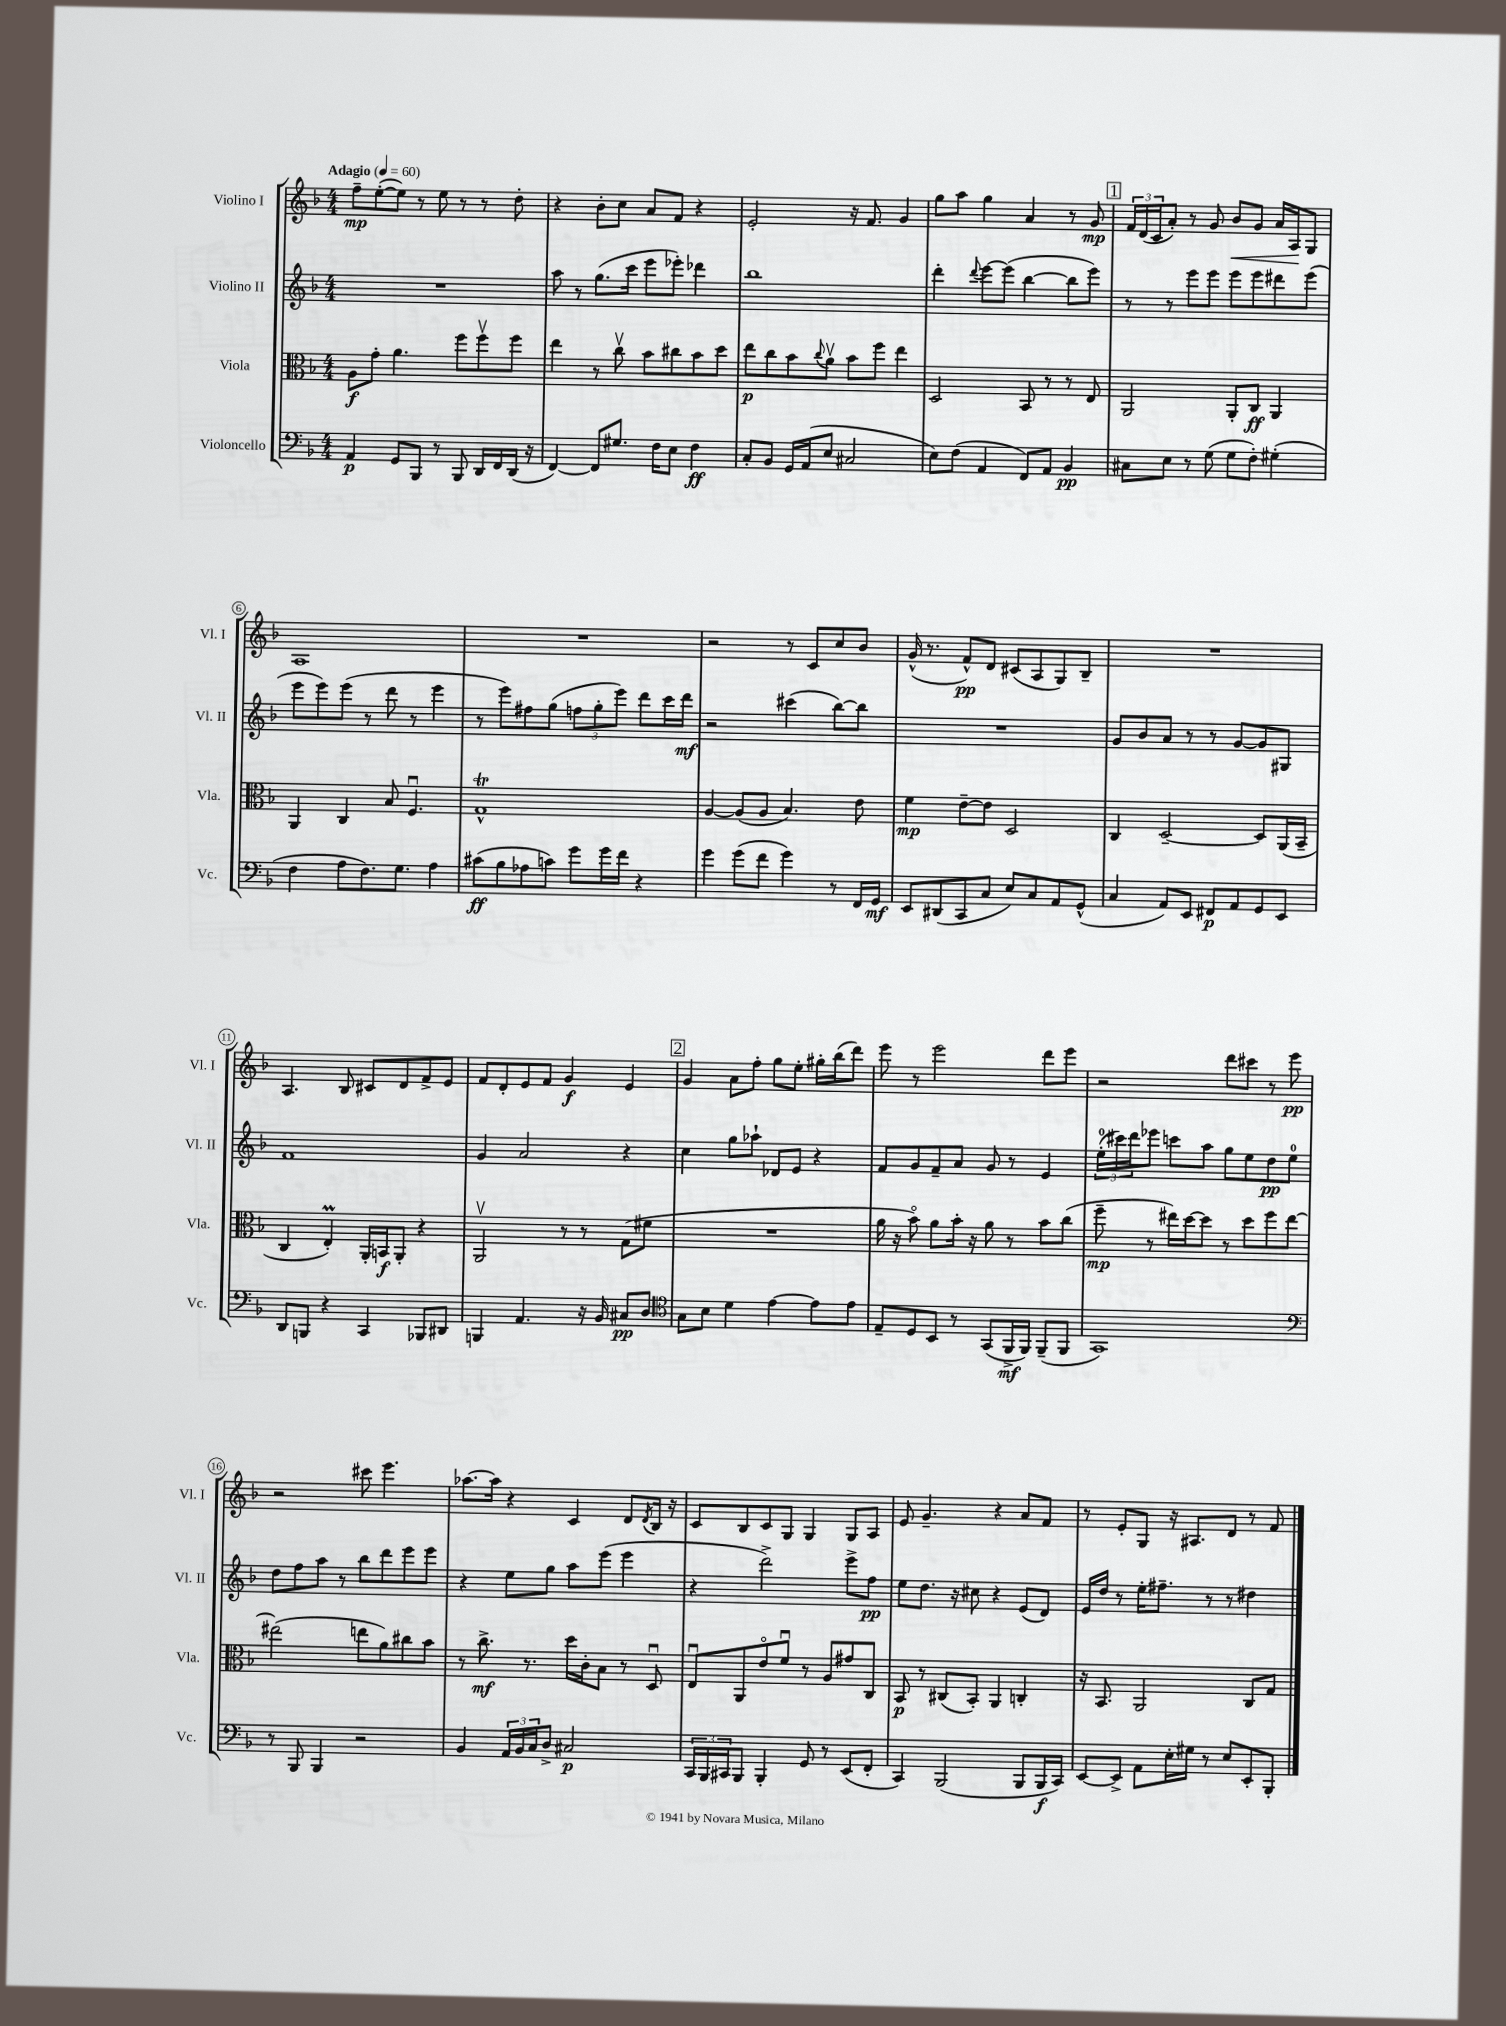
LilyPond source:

<<
\new StaffGroup <<
\new Staff = "s0" \with { instrumentName = "Violino I" shortInstrumentName = "Vl. I" } {
    \clef treble \key f \major \numericTimeSignature \time 4/4 \tempo "Adagio" 4 = 60
    f''8--\mp e''8~-.( e''8) r8 e''8 r8 r8 d''8-. |
    r4 bes'8-. c''8 a'8 f'8 r4 |
    e'2-. r16 f'8. g'4 |
    g''8 a''8 g''4 a'4 r8 g'8\mp |
    \mark \markup { \box "1" } \tuplet 3/2 { f'16 d'16( c'16 } a'8-.) r8 g'8 bes'8\< g'8 a'16 a16\! g8 |
    a1 |
    R1 |
    r2 r8 c'8 c''8 bes'8 |
    g'16-^( r8. f'8-^\pp) d'8 cis'8( a8 g8) bes8-- |
    R1 |
    a4. bes8 cis'8 d'8 f'8-> e'8 |
    f'8 d'8-. e'8 f'8 g'4\f e'4 |
    \mark \markup { \box "2" } g'4 a'8 f''8-. g''8 e''8-. gis''16-. bes''16( d'''8) |
    e'''8 r8 e'''2 d'''8 e'''8 |
    r2 d'''8 cis'''8 r8 e'''8\pp |
    r2 cis'''8 e'''4. |
    aes''8.~ aes''16 r4 c'4 d'8 \acciaccatura { d'8 } bes16 r16 |
    c'8 bes8 c'8 g8 g4 g8 a8 |
    e'8 g'4.-- r4 a'8 f'8 |
    r8 e'8-. g8 r16 ais8. d'8 r8 f'8 \bar "|." |
}
\new Staff = "s1" \with { instrumentName = "Violino II" shortInstrumentName = "Vl. II" } {
    \clef treble \key f \major \numericTimeSignature \time 4/4
    R1 |
    a''8 r8 g''8.( c'''16 e'''8 ees'''8-.) des'''4 |
    bes''1 |
    d'''4-. \appoggiatura { d'''8 } e'''8~ e'''8( bes''4~ bes''8 e'''8) |
    \mark \markup { \box "1" } r8 r8 e'''8 e'''8 e'''8 e'''8 dis'''8 e'''8( |
    e'''8 e'''8) e'''8( r8 d'''8 r8 e'''4 |
    r8 e'''8) fis''8 g''8( \tuplet 3/2 { f''8 g''8-. e'''8) } d'''8 c'''16 d'''16\mf |
    r2 cis'''4( bes''8~) bes''8 |
    R1 |
    g'8 bes'8 a'8 r8 r8 g'8~ g'8 gis8 |
    f'1 |
    g'4 a'2 r4 |
    \mark \markup { \box "2" } c''4 g''8 aes''8-! des'8 e'8 r4 |
    f'8 g'8 f'8-- a'8 g'8 r8 e'4 |
    \tuplet 3/2 { e''16-0-.( cis'''16) d'''16 } ees'''8 c'''8 a''8 g''8 e''8 d''8\pp e''8-0 |
    d''8 f''8 a''8 r8 bes''8 d'''8 e'''8 e'''8 |
    r4 e''8 g''8 a''8 e'''8( e'''4 |
    r4 d'''2->) e'''8-> f''8\pp |
    e''8 d''8. r16 cis''8 r4 e'8( d'8) |
    e'16 d''16 r8 e''16-. fis''8.-- r8 r8 dis''4 \bar "|." |
}
\new Staff = "s2" \with { instrumentName = "Viola" shortInstrumentName = "Vla." } {
    \clef alto \key f \major \numericTimeSignature \time 4/4
    a8\f g'8-. a'4. f''8 f''8\upbow f''8 |
    e''4 r8 c''8\upbow bes'8 cis''8 bes'8 d''8 |
    e''8\p c''8 bes'8 \appoggiatura { c''8 } a'8\upbow bes'8 f''8 e''4 |
    d2 bes,8 r8 r8 e8 |
    \mark \markup { \box "1" } a,2 a,8-. c8\ff a,4 |
    a,4 c4 bes8 f4.\downbow |
    g1-^\trill |
    a4~ a8( a8 bes4.) e'8 |
    f'4\mp e'8~-- e'8 d2 |
    c4 d2~-- d8 a,16( bes,16-- |
    c4 e4-.\prall) a,16-. b,16\f a,8-. r4 |
    a,2\upbow r8 r8 g8( fis'8 |
    \mark \markup { \box "2" } R1 |
    a'16 r16 bes'8\flageolet) a'8 bes'16-. r16 a'8 r8 bes'8 c''8( |
    f''8--\mp r8 eis''16) d''16~ d''8 r8 d''8 f''8 eis''8~ |
    eis''2( e''8 a'8) cis''8 bes'8 |
    r8 c''8.->\mf r8. d''16 c'16-. bes8 r8 d8\downbow |
    e8\downbow a,8 e'8\flageolet f'8\downbow r8 a8 gis'8 c8 |
    bes,8\p r8 cis8( bes,8-.) a,4 c4-. |
    r16 bes,8. a,2 c8 g8 \bar "|." |
}
\new Staff = "s3" \with { instrumentName = "Violoncello" shortInstrumentName = "Vc." } {
    \clef bass \key f \major \numericTimeSignature \time 4/4
    a,4\p g,8 bes,,8 r8 bes,,8 d,16 f,16 d,16( r16 |
    f,4~) f,8 gis8. f16 e8 f4\ff |
    c8-. bes,8 g,16 a,16( e8 cis2 |
    e8) f8( a,4 f,8) a,8 bes,4\pp |
    \mark \markup { \box "1" } cis8 e8 r8 g8( g8 f8-.) gis4-.( |
    f4 a8 f8.) g8. a4 |
    cis'8\ff( bes8 aes8 c'8) g'8 g'16 f'16 r4 |
    g'4 g'8( f'8 g'4) r8 f,16 g,16\mf |
    e,8 dis,8( c,8 c8 e8) c8 a,8 g,8-^( |
    c4 a,8) e,8 fis,8\p a,8 g,8 e,8 |
    d,8 b,,8 r4 c,4 bes,,8 dis,8 |
    b,,4 a,4. r16 bes,16 cis8\pp d8 |
    \mark \markup { \box "2" } \clef tenor g8 bes8 d'4 e'4~ e'8 e'8 |
    e8-- d8 bes,8 r8 g,8( f,16->\mf f,16) f,8--( f,8 |
    g,1) |
    \clef bass r8 bes,,8 bes,,4 r2 |
    bes,4 \tuplet 3/2 { a,16 bes,16 c16 } d8-> cis2\p |
    \tuplet 3/2 { c,16 bes,,16 cis,16 } bes,,8 bes,,4-. g,8 r8 e,8( f,8-. |
    c,4) bes,,2( bes,,8 bes,,16\f c,16) |
    e,8~ e,8-> a,8 e16-. gis16 r8 e8 e,8-. bes,,8-. \bar "|." |
}
>>
>>
\layout { \context { \Score \override BarNumber.stencil = #(make-stencil-circler 0.1 0.3 ly:text-interface::print) } }
